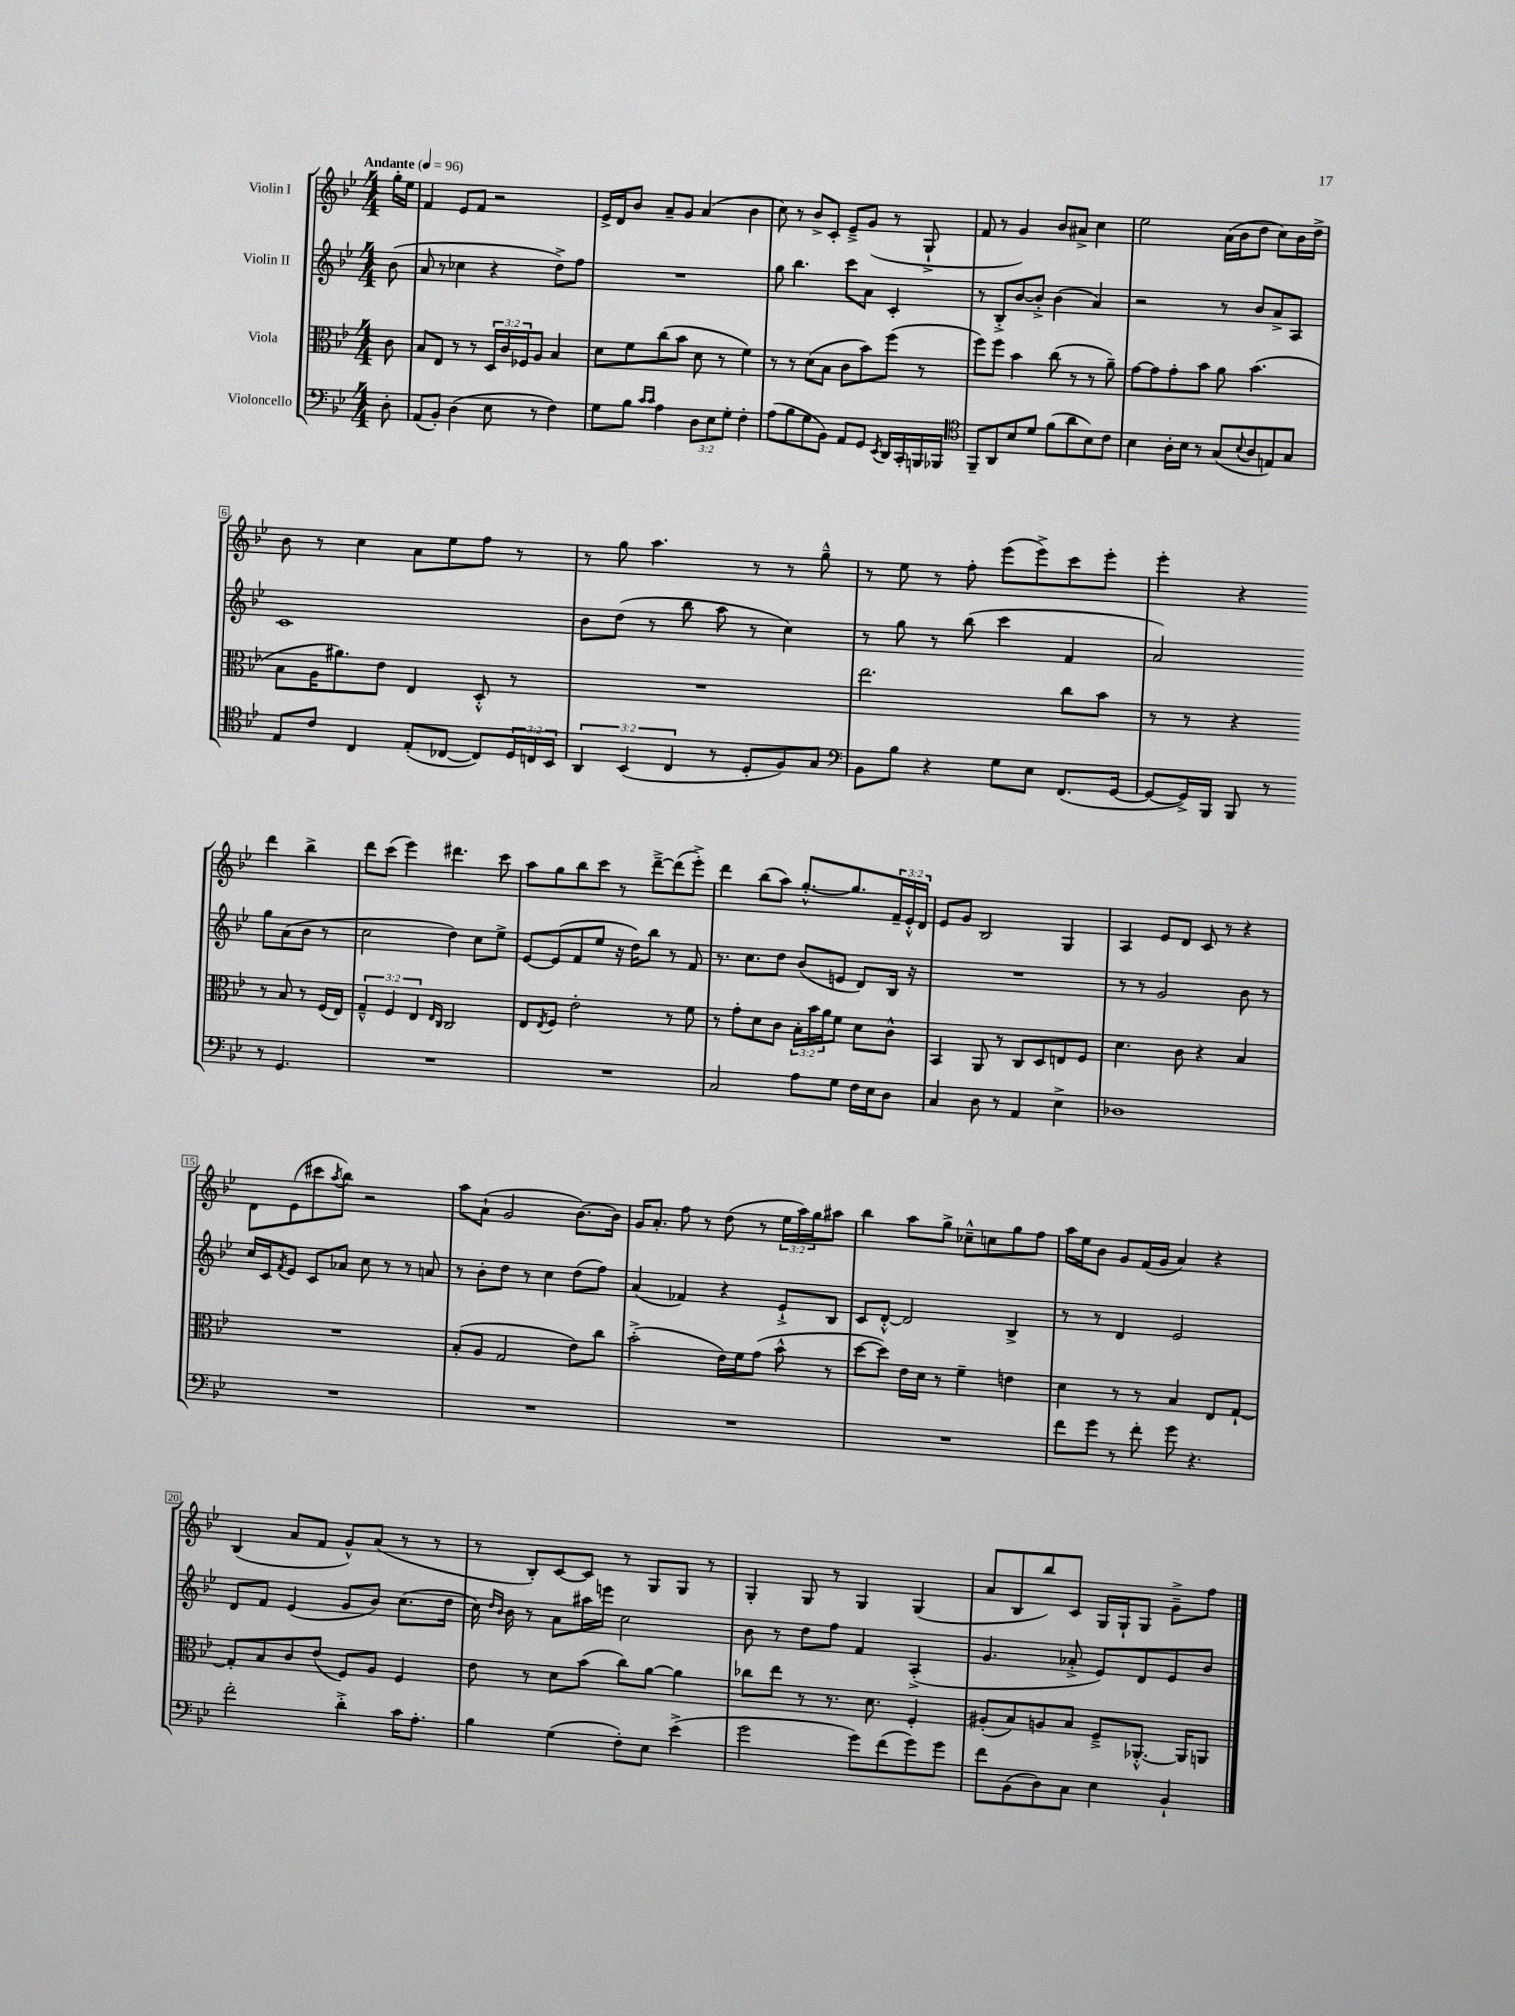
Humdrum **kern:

**kern	**kern	**kern	**kern
*staff4	*staff3	*staff2	*staff1
*clefF4	*clefC3	*clefG2	*clefG2
*k[b-e-]	*k[b-e-]	*k[b-e-]	*k[b-e-]
*M4/4	*M4/4	*M4/4	*M4/4
*MM96	*MM96	*MM96	*MM96
8D'\	8c\	(8b-\	16gg'\LL
.	.	.	16ee-\JJ
=	=	=	=
(8AA/L	8B-/L	8a/	4f/
8BB-'/J)	8E-/J	8r	.
(4D\	8r	4cc-\	8e-/L
.	8r	.	8f/J
8E-\	24D/LL	4r	2r
.	24c/	.	.
.	24F-/J	.	.
8r	8A/J	.	.
4F\)	4B-/	8dd^\L)	.
.	.	8ff\J	.
=	=	=	=
8G\L	8d\L	1r	16e-^/LL
.	.	.	16d/J
8B-\J	8f\	.	8b-/J
16qqc/LL	.	.	.
16qqc/JJ	.	.	.
4A\	(8cc\	.	8a~/L
.	8b-\J	.	8g/J
12D\L	8d\	.	(4a/
12E-\	.	.	.
.	8r	.	.
12G'\J	.	.	.
4F'\	4f\)	.	4b-\
=	=	=	=
(8A\L	8r	8gg\	8cc\)
8B-\	8r	4.bb-\	8r
8G\	(8d\L	.	8b-^/L
8BB-\J)	8B-\J	.	8c'/J
8AA/L	8c\L	8ccc\L	8e-~^/L
8GG/J	8b-\)	8a\J	(8g/J
8qEE-/	.	.	.
16DD/LL	(8ff\J	4c'/	8r
16CC'/	.	.	.
16BBB/	8r	.	8G`^/
16BBB-/JJ	.	.	.
=	=	=	=
*clefC4	*	*	*
8FF~/L	8ff\L)	8r	8f/
8AA/	8ff\J	8B-'^/L	8r
8B-/	4b-\	[8b-/	4g/)
8d/J	.	8b-'^/]J	.
(8f\L	(8cc\	(4b-\	8b-/L
8a\	8r	.	8a#^/J
8B-\)	8r	4a/)	4cc\
8c\J	8a~\)	.	.
=	=	=	=
4B-\	[8g\L	2r	2ee-\
.	8g\]	.	.
16A'\LL	8g'\	.	.
16B-\JJ	.	.	.
8r	8b-\J	.	.
(8G/L	8a\	8r	(16a\LL
.	.	.	16b-\J
8qqB-/	.	.	.
8A/	(4.b-\	8b-/L	8dd\J
8E/)	.	8a^/	8cc\L)
8G/J	.	8A/J	16b-\L
.	.	.	16dd^\JJ
=	=	=	=
8E-/L	8B-\L	1c	8b-\
8c/J	16A\K	.	8r
.	8.a#\)	.	.
4C/	.	.	4cc\
.	8e-\J	.	.
(8E-'/L	4E-/	.	8a\L
[8C-/J	.	.	8ee-\
8C-/]L)	8D'^^/	.	8ff\J
24D/L	8r	.	8r
24C/	.	.	.
24BB-/JJ	.	.	.
=	=	=	=
6AA/	1r	8b-\L	8r
.	.	(8dd\J	8gg\
(6BB-/	.	.	.
.	.	8r	4.aa\
6C/	.	.	.
.	.	8bb-\	.
8r	.	8aa\	.
8D'/L	.	8r	8r
8F/)	.	4cc\)	8r
8G/J	.	.	8gg~^^\
=	=	=	=
*clefF4	*	*	*
8BB-\L	2.ee-\	8r	8r
8B-\J	.	8gg\	8ee-\
4r	.	8r	8r
.	.	(8bb-\	8ff'\
8G\L	.	4ccc\	(8eee-\L
8E-\J	.	.	8eee-^\)
(8.FF/L	8cc\L	4f/	8ccc\
.	8b-\J	.	8eee-'\J
[16GG/Jk	.	.	.
=	=	=	=
8GG/_L	8r	2a/)	4eee-'\
16GG^/]L)	8r	.	.
16BBB-/JJ	.	.	.
8BBB-/	4r	.	4r
8r	.	.	.
8r	8r	8gg\L	4ddd\
4.GG/	8B-/	(8a\	.
.	8r	8b-\J	4bb-^\
.	(16F/LL	8r	.
.	16E-/JJ)	.	.
=	=	=	=
1r	6G~^^/	2cc\	8ddd\L
.	.	.	(8ccc\J
.	6F/	.	.
.	.	.	4eee-\)
.	6E-/	.	.
.	16qqE-/LL	.	.
.	16qqC/JJ	.	.
.	2C/	4dd\)	4.ddd#\
.	.	8cc\L	.
.	.	8ee-^\J	8ccc\
=	=	=	=
1r	8E-/L	[8e-/L	8aa\L
.	8qE-/	.	.
.	8F/J	(8e-/]	8gg\
.	2e-'\	8f/	8bb-\
.	.	8ee-/J	8ccc\J
.	.	16r	8r
.	.	16dd\LK)	.
.	.	8bb-\J	[8ddd~^\L
.	8r	8r	(8ddd\]
.	8f\	8f/	8eee-'^\J)
=	=	=	=
2C/	8r	8.r	4ddd\
.	8g'\L	.	.
.	.	8.cc\L	.
.	8d\	.	(8bb-\L
.	8c\J	8dd\J	8aa\J)
8A\L	24B-'\LL	(8b-/L	[8.gg'^^/L
.	24b-\	.	.
.	24a\J	.	.
8G\J	8f\J	8e/J	.
.	.	.	8.gg/]
16F\LL	8d\L	8d/L)	.
16E-\J	.	.	.
8D\J	8c^^\J	16B-/Jk	24f~/L
.	.	.	24e-'^^/
.	.	16r	.
.	.	.	24d/JJ
=	=	=	=
4C/	4BB-/	1r	8e-/L
.	.	.	8g/J
8D\	8AA/	.	2B-/
8r	8r	.	.
4AA/	8C/L	.	.
.	8D/	.	.
4E-^\	8E/	.	4G/
.	8F/J	.	.
=	=	=	=
1D-	4.d\	8r	4A/
.	.	8r	.
.	.	2g/	8e-/L
.	8c\	.	8d/J
.	4r	.	8c/
.	.	.	8r
.	4B-/	8b-\	4r
.	.	8r	.
=	=	=	=
1r	1r	16cc/LL	8d\L
.	.	16c/J	.
.	.	8qf/	.
.	.	8e-/J	(8e-\
.	.	8c/L	8ccc#\
.	.	.	8qaa/
.	.	8a-/J	8bb-\J)
.	.	8cc\	2r
.	.	8r	.
.	.	8r	.
.	.	8a/	.
=	=	=	=
1r	(8B-'/L	8r	8aa\L
.	8A/J	8b-'\L	(8a`\J
.	2G/	8dd\J	2g/
.	.	8r	.
.	.	4cc\	.
.	8e-\L)	(8dd\L	[8.b-\L)
.	8cc\J	8ff\J)	.
.	.	.	16b-\]Jk
=	=	=	=
1r	(2b-'^\	(4a/	16g/LK
.	.	.	8.a'/J
.	.	4f-/)	8ff\
.	.	.	8r
.	16e-\LL)	4r	(8dd\
.	16f\J	.	.
.	(8g\J	.	8r
.	8b-^^\	8e-`^/L	24ee-\LL
.	.	.	24aa\)
.	.	.	24gg\J
.	8r	8B-/J	8aa#\J
=	=	=	=
1r	[8dd\L	8c/L	4bb-\
.	8dd\]J)	[8d'^^/J	.
.	16e-\LL	2d/]	8aa\L
.	16d\JJ	.	.
.	8r	.	8gg^\J
.	4f~\	.	8cc-~^^\L
.	.	.	8cc\
.	4e\	4B-^/	8gg\
.	.	.	8ff\J
=	=	=	=
8f\L	4d\	8r	16aa\LL
.	.	.	16ee-\J
8g\J	.	8r	8b-\J
8r	8r	4d/	8g/L
8f'\	8r	.	(16f/L
.	.	.	16g/JJ
8g\	4B-/	2e-/	4a/)
4.r	.	.	.
.	8E-/L	.	4r
.	[8G`/J	.	.
=	=	=	=
2f'\	8G'/]L	8d/L	(4B-/
.	8B-/	8f/J	.
.	8c/	(4e-/	8a/L
.	(8e-/J	.	8f/J
4d'^\	8F/L)	8g/L	8g^^/L)
.	8A/J	8b-/J)	(8a/J
16c\LK	4F/	(8.cc\L	8r
8.A'\J	.	.	.
.	.	.	8r
.	.	16dd\Jk	.
=	=	=	=
4B-\	8e-\	16cc\)	8r
.	.	16qqdd/LL	.
.	.	16qqb-/JJ	.
.	.	16b-\	.
.	8r	8r	8B-'/L)
(4G\	8d\L	8a\L	[8c/
.	(8b-\J	16aa#\L	8c/]J
.	.	16eee\JJ	.
8F'\L)	8cc\L)	2cc\	8r
8E-\J	[8a\J	.	8G/L
(4e-^\	4a\]	.	8G/J
.	.	.	8r
=	=	=	=
2g\	8cc-\L	8b-\	4G'/
.	8ee-\J	8r	.
.	8r	8dd\L	8G/
.	8.r	8ff\J	8r
8g\L)	.	4f/	4G/
.	8.d\	.	.
(8f\	.	.	.
8g\)	4F'/	(4A'^/	(4G/
8g\J	.	.	.
=	=	=	=
8f\L	(8A#'/L	4.g/	8a/L
(8BB-\	8B-/)	.	8B-/
8D\)	8A/	.	8bb-/)
8C\J	8B-/J	8a-'^/	8c/J
4E-\	8F~^/L	8e-/L)	16G/LL
.	.	.	16G`/J
.	[8.AA-'^^/J	8d/	8G/J
4BB-`/	.	8e-/	8g~^\L
.	16AA-/]LK	.	.
.	8AA/J	8b-/J	8ff\J
==	==	==	==
*-	*-	*-	*-
